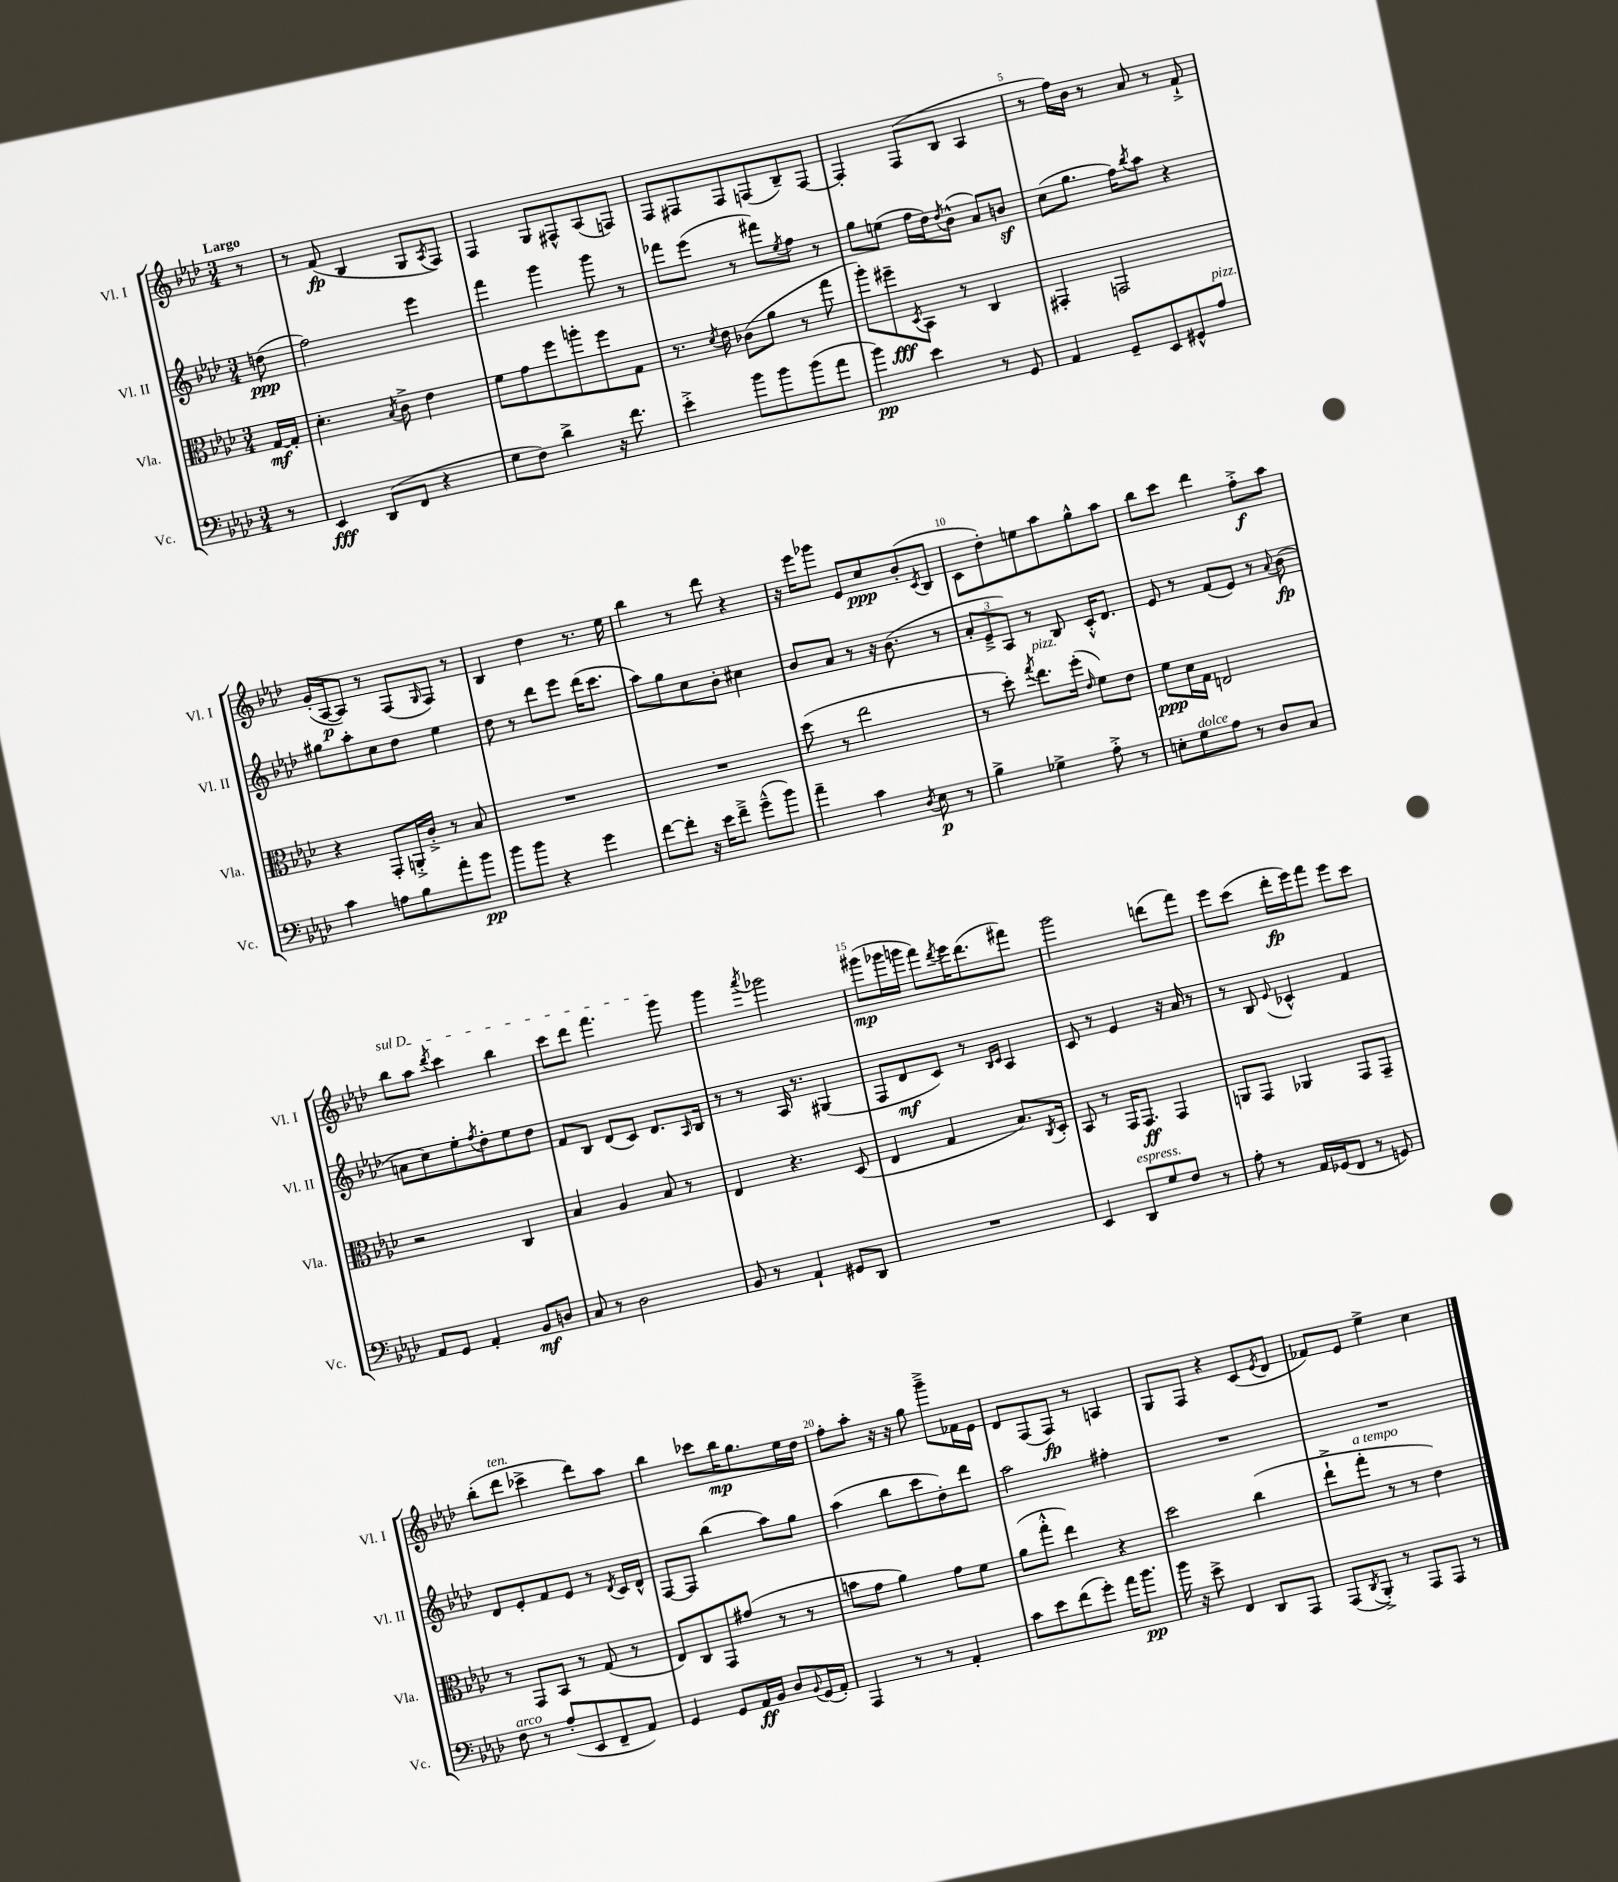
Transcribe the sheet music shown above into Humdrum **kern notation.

**kern	**dynam	**kern	**dynam	**kern	**dynam	**kern	**dynam
*part4	*part4	*part3	*part3	*part2	*part2	*part1	*part1
*staff4	*staff4	*staff3	*staff3	*staff2	*staff2	*staff1	*staff1
*I"Vc.	*	*I"Vla.	*	*I"Vl. II	*	*I"Vl. I	*
*I'Vc.	*	*I'Vla.	*	*I'Vl. II	*	*I'Vl. I	*
*clefF4	*	*clefC3	*	*clefG2	*	*clefG2	*
*k[b-e-a-d-]	*	*k[b-e-a-d-]	*	*k[b-e-a-d-]	*	*k[b-e-a-d-]	*
*M3/4	*	*M3/4	*	*M3/4	*	*M3/4	*
=	=	=	=	=	=	=	=
!	!	!	!	!	!	!LO:TX:a:B:t=Largo	!
8r	.	[16G/LL	mf	(8ddn\	ppp	8r	.
.	.	16G'/JJ]	.	.	.	.	.
=1	=1	=1	=1	=1	=1	=1	=1
4EE-/	fff	4.d-'\	.	2ff\)	.	8r	.
.	.	.	.	.	.	(8f/	fp
(8DD-/L	.	.	.	.	.	4B-/	.
.	.	8qB-/	.	.	.	.	.
8FF/J	.	8c^\	.	.	.	.	.
4r	.	4e-\	.	4eee-\	.	8G/L	.
.	.	.	.	.	.	8qA-/	.
.	.	.	.	.	.	8F/J)	.
=2	=2	=2	=2	=2	=2	=2	=2
8G\L	.	8f\L	.	4fff\	.	4F/	.
8F\J)	.	8g\	.	.	.	.	.
4d-^\	.	8ff\	.	4ggg\	.	8G/L	.
.	.	8aan'\	.	.	.	8F#X^^/	.
16r	.	8ff\	.	8ggg\	.	(8A-/	.
8.f\	.	.	.	.	.	.	.
.	.	8G\J	.	8r	.	8Fn/J)	.
=3	=3	=3	=3	=3	=3	=3	=3
4e-'^\	.	8.r	.	8fff-X\L	.	8F/L	.
.	.	.	.	(8eee-\J	.	8F#X/	.
.	.	8qd-/	.	.	.	.	.
.	.	16e-\	.	.	.	.	.
8b-\L	.	(8c-X\L	.	8r	.	8F#/	.
8b-\	.	8a-\J	.	8fff#X\L)	.	(8Fn/	.
.	.	.	.	8qee-/	.	.	.
(8b-\	.	8r	.	8ff\J	.	8B-~/)	.
8a-\J	.	8gg\	.	8r	.	[8F/J	.
=4	=4	=4	=4	=4	=4	=4	=4
4b-\)	pp	8aa-'\L)	.	8gg\L	.	4F'/]	.
.	.	8ff#X~\	fff	(8een\J	.	.	.
.	.	8qD-/	.	.	.	.	.
4e-\	.	8BB-\J	.	16ff\LL	.	(8F/L	.
.	.	.	.	16dd-\J)	.	.	.
.	.	.	.	8qdd-/	.	.	.
.	.	8r	.	(8b-^^\J	.	8B-/J	.
8r	.	4C/	.	8a-/L)	.	4A-/	.
8GG/	.	.	.	8bnz/J	.	.	.
=5	=5	=5	=5	=5	=5	=5	=5
4AA-/	.	4GG#X'/	.	(8cc\L	.	8r	.
.	.	.	.	8.gg\J	.	16ff\LL)	.
.	.	.	.	.	.	16b-\JJ	.
8GG~/L	.	2GGn/	.	.	.	8r	.
.	.	.	.	16ff\KL)	.	.	.
.	.	.	.	8qbb-/	.	.	.
8EE-/	.	.	.	8aa-\J	.	8a-/	.
8GG#X^^/	.	.	.	4r	.	8r	.
!LO:TX:a:i:t=pizz.	!	!	!	!	!	!	!
8A-/J	.	.	.	.	.	8f`^/	.
!!LO:LB:g=z
=6	=6	=6	=6	=6	=6	=6	=6
4c\	.	4r	.	8gg#X\L	.	(16g'/LL	.
.	.	.	.	.	.	[16A-/J	p
.	.	.	.	8aa-'\	.	8A-/J])	.
8An\L	.	8GG'/L	.	8cc\	.	8r	.
8B-\	.	16AAn'^/L	.	8dd-\J	.	(8F/L	.
.	.	16c'^/JJ	.	.	.	.	.
.	.	.	.	.	.	16qqG/	.
8a-'\	.	8r	.	4ee-\	.	8F/J)	.
8b-\J	pp	8B-/	.	.	.	8r	.
=7	=7	=7	=7	=7	=7	=7	=7
8b-\L	.	2.r	.	8dd-\	.	4B-/	.
8b-\J	.	.	.	8r	.	.	.
4r	.	.	.	8ddd-\L	.	4dd-\	.
.	.	.	.	8eee-\J	.	.	.
4g\	.	.	.	(16ddd-\KL	.	8.r	.
.	.	.	.	8.ccc\J	.	.	.
.	.	.	.	.	.	16ee-\	.
=8	=8	=8	=8	=8	=8	=8	=8
[8f\L	.	2.r	.	8aa-\L)	.	4bb-\	.
8f'\J]	.	.	.	8gg\	.	.	.
16r	.	.	.	8cc\	.	8r	.
16e-\KL	.	.	.	.	.	.	.
8f~^\J	.	.	.	8b-'\J	.	8ddd-\	.
(8g~^^\L	.	.	.	4cc#X\	.	4r	.
8b-\J)	.	.	.	.	.	.	.
=9	=9	=9	=9	=9	=9	=9	=9
4a-~\	.	(8dd-\	.	8b-/L	.	16r	.
.	.	.	.	.	.	16eee-\KL	.
.	.	8r	.	8a-/J	.	8ggg-X\J	.
4c\	.	2ee-\	.	8r	.	8e-/L	.
.	.	.	.	16r	.	8cc/	ppp
.	.	.	.	(8.b-\	.	.	.
8qD-/	.	.	.	.	.	.	.
8E-\	p	.	.	.	.	(8b-'/	.
.	.	.	.	.	.	8qc/	.
8r	.	.	.	8r	.	8B-/J	.
=10	=10	=10	=10	=10	=10	=10	=10
4B-^\	.	8r	.	12a-'/L	.	8c\L	.
.	.	.	.	12e-~^/	.	.	.
.	.	8dd-'\)	.	.	.	8dd-'\)	.
.	.	.	.	12A-/J)	.	.	.
.	.	8qgg/	.	.	.	.	.
!	!	!LO:TX:a:i:t=pizz.	!	!	!	!	!
4G-X^\	.	8.ee-\L	.	8r	.	8een\	.
.	.	.	.	8B-/	.	8aa-\	.
.	.	(16ff'\Jk	.	.	.	.	.
.	.	16qqe-/	.	.	.	.	.
8A-'^\	.	8f\L)	.	16c'^^/KL	.	8gg^^\	.
.	.	.	.	8.d-/J	.	.	.
8r	.	8e-\J	.	.	.	8aa-\J	.
=11	=11	=11	=11	=11	=11	=11	=11
8En'\L	.	8f\L	ppp	8e-/	.	8bb-\L	.
!LO:TX:a:i:t=dolce	!	!	!	!	!	!	!
8G\	.	16d-\L	.	8r	.	8ccc\J	.
.	.	16G\JJ	.	.	.	.	.
8A-\J	.	2En/	.	(8f/L	.	4ddd-\	.
8r	.	.	.	8e-/J)	.	.	.
8D-/L	.	.	.	8r	.	8ff'^\L	f
.	.	.	.	8qqa-/	.	.	.
8C/J	.	.	.	(8b-\	fp	8aa-\J	.
!!LO:LB:g=z
=12	=12	=12	=12	=12	=12	=12	=12
!	!	!	!	!	!	!LO:TX:a:i:t=sul D	!
8AA-/L	.	2r	.	8an\L	.	8bb-\L	.
8GG/J	.	.	.	8cc\)	.	8aa-\J	.
.	.	.	.	.	.	8qddd-/	.
4AA-'/	.	.	.	8ee-'\	.	4ccc\	.
.	.	.	.	8qff/	.	.	.
.	.	.	.	8dd-'\	.	.	.
8BB-/L	mf	4C/	.	8ee-\	.	4bb-\	.
8Dn/J	.	.	.	8dd-\J	.	.	.
=13	=13	=13	=13	=13	=13	=13	=13
8C/	.	4B-/	.	8f/L	.	8ccc\L	.
8r	.	.	.	8B-/J	.	8ddd-\J	.
2D-\	.	4A-/	.	(8d-/L	.	4.fff\	.
.	.	.	.	8c/J)	.	.	.
.	.	8B-/	.	8.d-/L	.	.	.
.	.	8r	.	.	.	8ggg\	.
.	.	.	.	16qqA-/	.	.	.
.	.	.	.	16B-/Jk	.	.	.
=14	=14	=14	=14	=14	=14	=14	=14
8BB-/	.	4E-/	.	8r	.	4ggg\	.
8r	.	.	.	8r	.	.	.
.	.	.	.	.	.	8qaaa-/	.
4AA-`/	.	4.r	.	16A-/	.	2ggg-X\	.
.	.	.	.	8.r	.	.	.
8GG#X/L	.	.	.	(4G#X/	.	.	.
8DD-/J	.	(8D-/	.	.	.	.	.
=15	=15	=15	=15	=15	=15	=15	=15
2.r	.	4E-/	.	8F/L	.	(8ggg#X\L	mp
.	.	.	.	8d-/	mf	16ggg-X\L	.
.	.	.	.	.	.	16gggn\JJ	.
.	.	4G/	.	8c/J)	.	8fff\L)	.
.	.	.	.	.	.	8qddd-/	.
.	.	.	.	8r	.	16eee-\K	.
.	.	.	.	.	.	(8.ddd-\	.
.	.	.	.	16qqB-/LL	.	.	.
.	.	.	.	16qqc/JJ	.	.	.
.	.	8.B-/L)	.	4A-/	.	.	.
.	.	.	.	.	.	8fff#X\J)	.
.	.	8qC/	.	.	.	.	.
.	.	16D-'/Jk	.	.	.	.	.
=16	=16	=16	=16	=16	=16	=16	=16
4EE-/	.	8BB-/	.	8c/	.	2ggg\	.
.	.	8r	.	8r	.	.	.
!LO:TX:a:i:t=espress.	!	!	!	!	!	!	!
8DD-/L	.	16GG/KL	.	4e-/	.	.	.
.	.	8.GG/J	ff	.	.	.	.
8G/	.	.	.	.	.	.	.
8F/J	.	4GG/	.	16r	.	(8dddn\L	.
.	.	.	.	16a-/	.	.	.
8r	.	.	.	8r	.	8fff\J)	.
=17	=17	=17	=17	=17	=17	=17	=17
8A-'\	.	8AAn/L	.	8r	.	8eee-\L	.
8r	.	8GG/J	.	8B-/	.	(8ccc\J	.
.	.	.	.	8qqe-/	.	.	.
16AA-/LL	.	4AA-X/	.	4c-X^^/	.	16ddd-'\LL	fp
(16GG-X/J	.	.	.	.	.	16eee-\J)	.
8FF/J	.	.	.	.	.	8fff\J	.
8r	.	8GG/L	.	4f/	.	8eee-\L	.
8GGn/)	.	8GG~/J	.	.	.	8ccc\J	.
!!LO:LB:g=z
=18	=18	=18	=18	=18	=18	=18	=18
!LO:TX:a:i:t=arco	!	!	!	!	!	!	!
8F\	.	8r	.	8d-/L	.	(8bb-'\L	.
!	!	!	!	!	!	!LO:TX:a:i:t=ten.	!
8r	.	8GG/L	.	8e-'/	.	8ddd-\J	.
(8A-'/L	.	8BB-/J	.	8f/	.	4ccc-X^\	.
8EE-/	.	8r	.	8e-/J	.	.	.
8FF~/	.	(8G/	.	8r	.	8ddd-\L)	.
.	.	.	.	8qd-/	.	.	.
8AA-/J)	.	8r	.	16c/LL	.	8aa-\J	.
.	.	.	.	16d-^^/JJ	.	.	.
=19	=19	=19	=19	=19	=19	=19	=19
4GG/	.	8E-/L)	.	[8F/L	.	4bb-\	.
.	.	8C/	.	8F/J]	.	.	.
8GG/L	.	8GG/	.	(4bb-\	.	8ccc-X\L	.
16AA-/L	ff	(8g#X/J	.	.	.	16bb-\K	mp
16BB-/JJ	.	.	.	.	.	8.gg\	.
8D-/L	.	8r	.	8aa-\L)	.	.	.
8qqBB-/	.	.	.	.	.	.	.
(16GG/L	.	8r	.	8gg\J	.	16ee-\L	.
16AA-'/JJ)	.	.	.	.	.	16dd-\JJ	.
=20	=20	=20	=20	=20	=20	=20	=20
4AAA-/	.	8bn\L	.	(4aa-\	.	8ff'\L	.
.	.	8g\J	.	.	.	8aa-'\J	.
8r	.	4a-\)	.	8bb-\L	.	16r	.
.	.	.	.	.	.	16r	.
8r	.	.	.	8ccc\	.	8gg\	.
4AA-'/	.	8g\L	.	8dd-'\)	.	8ggg~^\L	.
.	.	8f\J	.	8ddd-\J	.	16f-X\L	.
.	.	.	.	.	.	16e-\JJ	.
=21	=21	=21	=21	=21	=21	=21	=21
8c\L	.	(8a-\L	.	2aa-\	.	8d-/L	.
8e-\	.	8gg'^^\J	.	.	.	(8F/	.
(8f\	.	4ee-\)	.	.	.	8F/J)	fp
8g'\J)	.	.	.	.	.	8r	.
16a-\KL	.	4r	.	4ff#X'\	.	4An/	.
8.b-\J	pp	.	.	.	.	.	.
=22	=22	=22	=22	=22	=22	=22	=22
16b-\	.	2dd-\	.	2.r	.	8G/L	.
16r	.	.	.	.	.	.	.
8e-^\	.	.	.	.	.	8F/J	.
4FF/	.	.	.	.	.	4r	.
8DD-/L	.	(4cc\	.	.	.	(8c/L	.
.	.	.	.	.	.	8qe-/	.
8AAA-/J	.	.	.	.	.	8d-/J	.
=23	=23	=23	=23	=23	=23	=23	=23
(8AAA-/L	.	8ee-`^\L	.	2.r	.	8f-X/L)	.
8qDD-/	.	.	.	.	.	.	.
!	!	!LO:TX:a:i:t=a tempo	!	!	!	!	!
8BBB-'^/J)	.	8gg'\J	.	.	.	8e-/J	.
8r	.	8r	.	.	.	4ee-^\	.
8AAA-/L	.	8r	.	.	.	.	.
8AAA-/J	.	4e-\)	.	.	.	4cc\	.
8r	.	.	.	.	.	.	.
==	==	==	==	==	==	==	==
*-	*-	*-	*-	*-	*-	*-	*-
